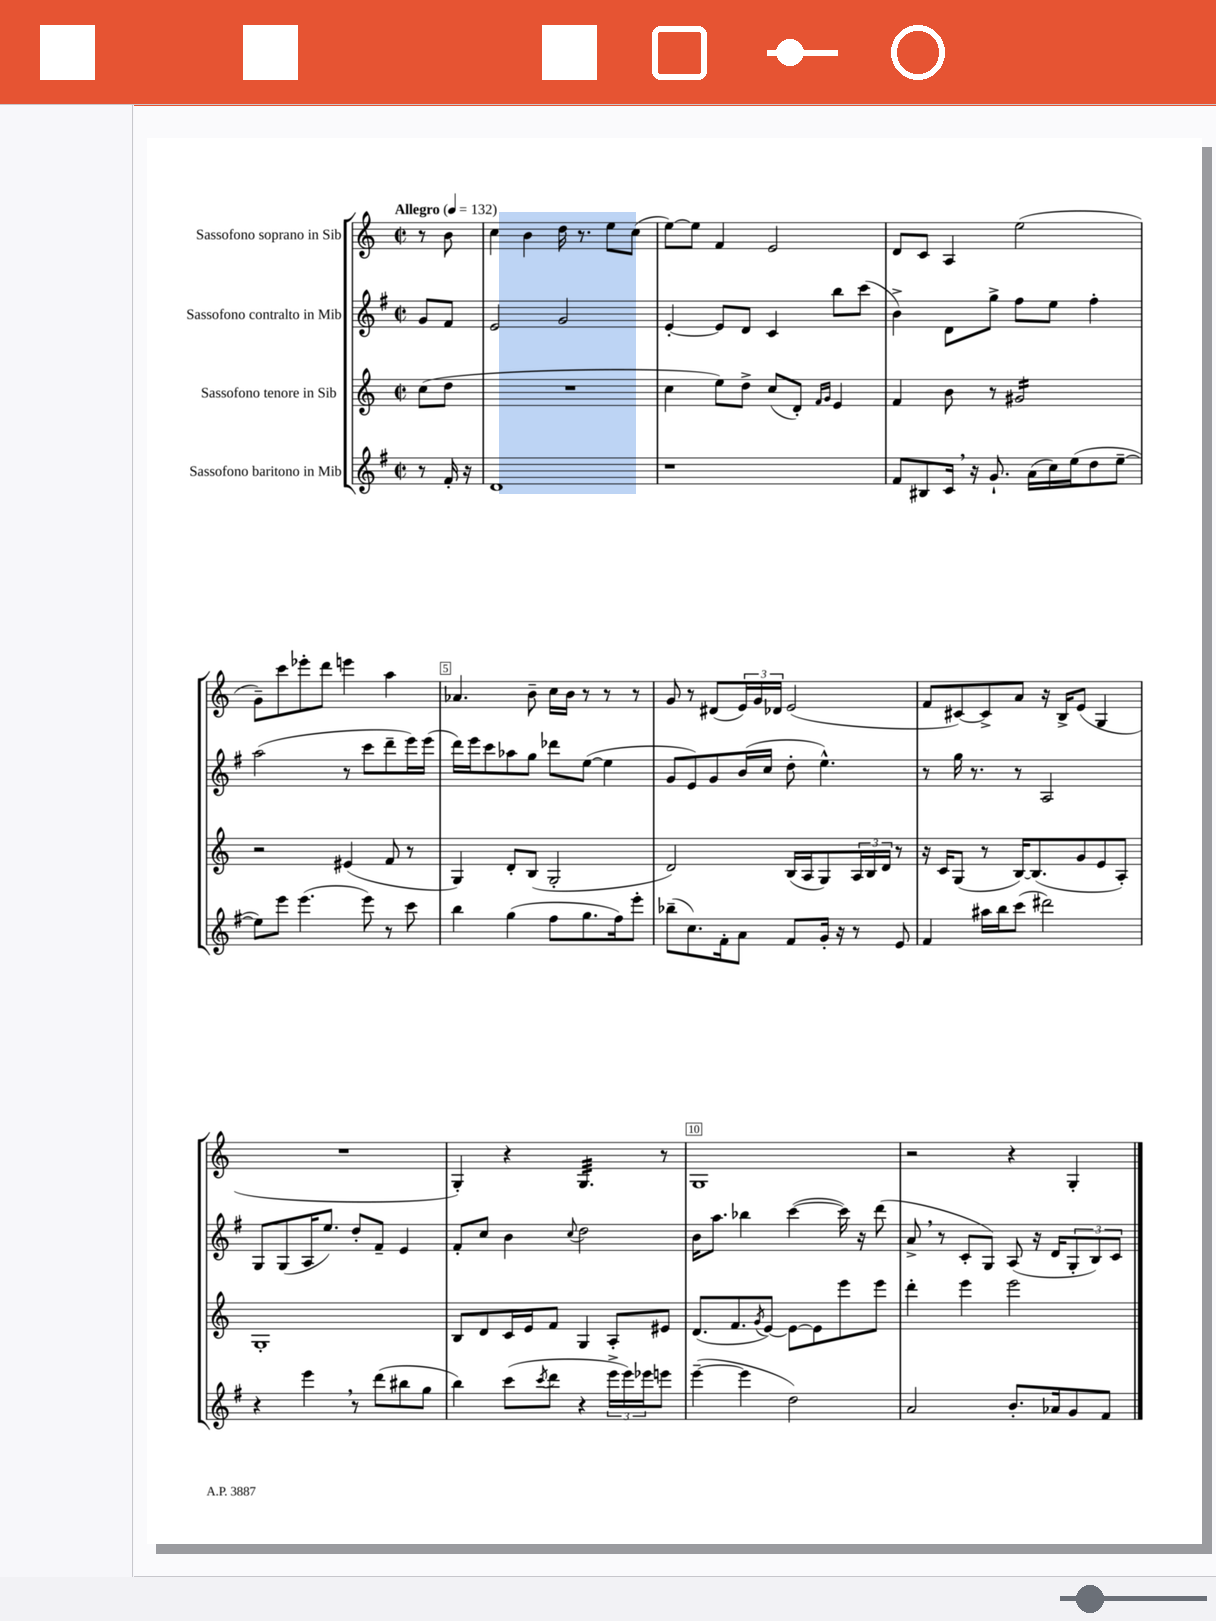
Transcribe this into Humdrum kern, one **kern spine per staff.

**kern	**kern	**kern	**kern
*staff4	*staff3	*staff2	*staff1
*clefG2	*clefG2	*clefG2	*clefG2
*k[f#]	*k[]	*k[f#]	*k[]
*M2/2	*M2/2	*M2/2	*M2/2
*met(c|)	*met(c|)	*met(c|)	*met(c|)
*MM132	*MM132	*MM132	*MM132
8r	(8cc	8g	8r
16f#'	8dd	8f#	8b
16r	.	.	.
=	=	=	=
1d	1r	2e	4cc
.	.	.	4b
.	.	2g	16dd
.	.	.	8.r
.	.	.	8ee
.	.	.	(8cc
=	=	=	=
1r	4cc	[4e'	[8ee)
.	.	.	8ee]
.	8ee)	8e]	4f
.	8dd^	8d	.
.	(8cc	4c	2e
.	8d')	.	.
.	16qqf	.	.
.	16qqg	.	.
.	4e	8bb	.
.	.	(8ccc	.
=	=	=	=
8f#	4f	4b^)	8d
8B#	.	.	8c
16c	8b	8d	4A
16r	.	.	.
8.g`	8r	8gg^	.
.	2g#	8ff#	(2ee
(16a	.	.	.
16cc)	.	8ee	.
(16ee	.	.	.
8dd	.	4ff#'	.
[8ee~	.	.	.
=	=	=	=
8ee])	2r	(2aa	8g~)
8eee	.	.	8ccc
(4.eee	.	.	8eee-'
.	.	.	8ddd
.	(4e#	8r	4eee
8eee)	.	8ccc	.
8r	8f	8ddd~	4aa
8ccc	8r	16eee)	.
.	.	(16eee	.
=	=	=	=
4bb	4G)	16ddd)	4.a-
.	.	16eee	.
.	.	8ccc	.
(4gg	8d'	8aa-	.
.	(8B	8gg	8b~
8ff#	2G'	8ddd-	16cc
.	.	.	16b
8.gg	.	([8ee	8r
.	.	4ee]	8r
16ff#)	.	.	.
8eee'	.	.	8r
=	=	=	=
(8bb-~	2d)	8g	8g
8.cc)	.	8e)	8r
.	.	8g	(8d#
16f#'	.	.	.
8a	.	(16b	24e)
.	.	.	24g
.	.	16cc	.
.	.	.	24d-
8f#	(16B	8dd'	(2e
.	16A	.	.
16g'	8G)	4.ee^^)	.
16r	.	.	.
8r	24A	.	.
.	24B	.	.
.	24d	.	.
8e	8r	.	.
=	=	=	=
4f#	16r	8r	8f
.	16c	.	.
.	(8G	16gg	[8c#)
.	.	8.r	.
16aa#	8r	.	8c#^]
16bb	.	.	.
(8ccc	[16B)	8r	8a
.	(8.B]	.	.
2ddd#)	.	2A	16r
.	.	.	16B^
.	8g	.	(8e
.	8e	.	4G
.	8A')	.	.
=	=	=	=
4r	1G'	8G	1r
.	.	(8G	.
4eee	.	16A	.
.	.	8.ee)	.
8r	.	8dd'	.
(8ddd	.	8f#~	.
8bb#	.	4e	.
8gg	.	.	.
=	=	=	=
4bb)	8B	8f#'	4G')
.	8d	8cc	.
(8ccc	16c	4b	4r
.	16e	.	.
8qccc	.	.	.
8ddd	8f	.	.
.	.	8qqcc	.
4r	4G	2dd	4.G
24eee^	8A'	.	.
24eee)	.	.	.
24eee-	.	.	.
8eee	8e#	.	8r
=	=	=	=
([4eee~	(8.d	16b	1G
.	.	8.aa	.
.	8.f	.	.
4eee]	.	4bb-	.
.	8qg	.	.
.	[8e)	.	.
2dd)	8e_	([4ccc	.
.	8e]	.	.
.	8eee	16ccc])	.
.	.	16r	.
.	8eee	(8ddd	.
=	=	=	=
2a	4ddd'	8a^	2r
.	.	8r	.
.	4eee	8c'	.
.	.	8G)	.
8.b'	2eee	(8A	4r
.	.	16r	.
16a-	.	16d	.
8g	.	12G'	4G'
.	.	12B)	.
8f#	.	.	.
.	.	12c	.
==	==	==	==
*-	*-	*-	*-
